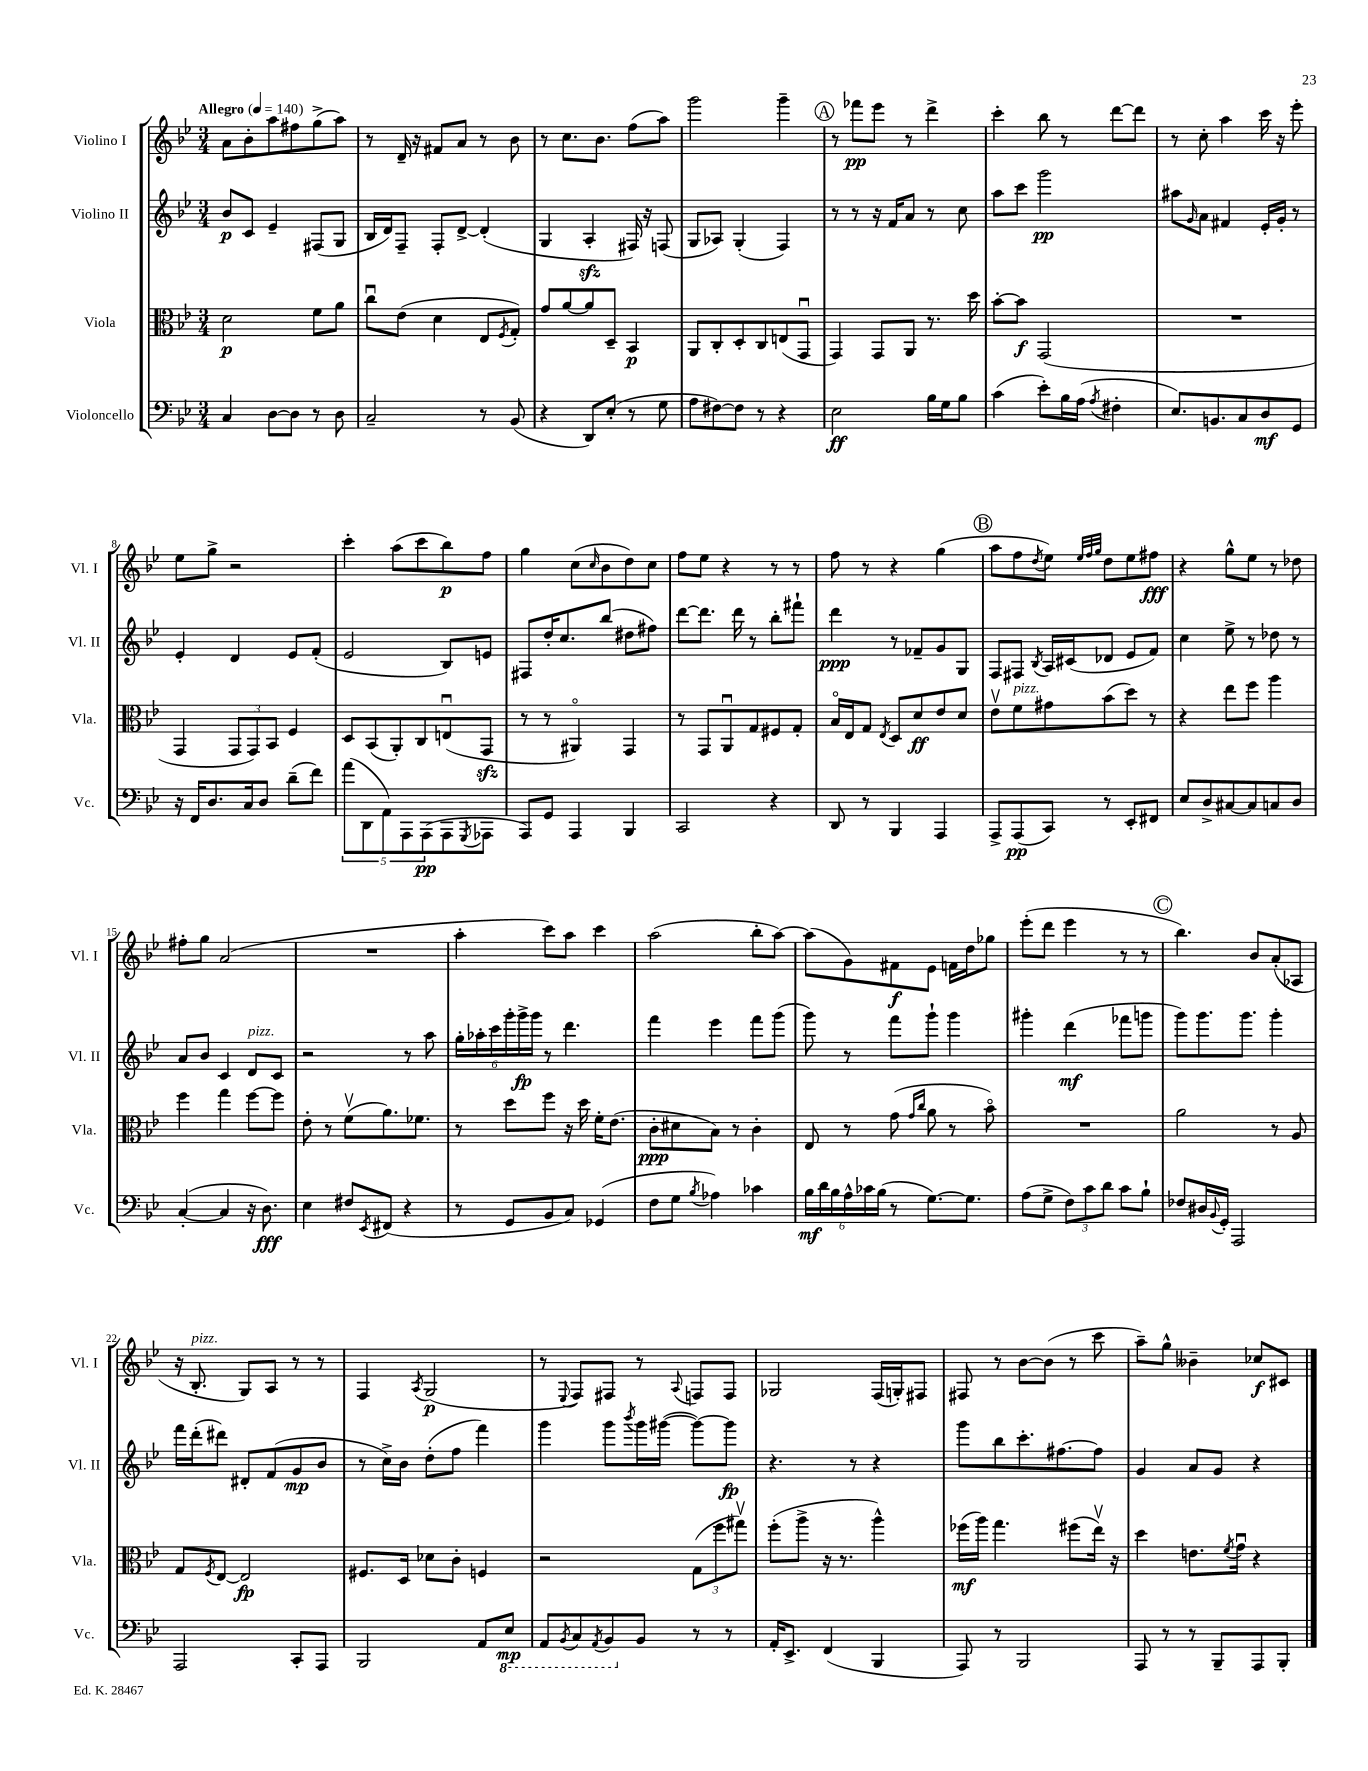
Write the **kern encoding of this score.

**kern	**kern	**kern	**kern
*staff4	*staff3	*staff2	*staff1
*clefF4	*clefC3	*clefG2	*clefG2
*k[b-e-]	*k[b-e-]	*k[b-e-]	*k[b-e-]
*M3/4	*M3/4	*M3/4	*M3/4
*MM140	*MM140	*MM140	*MM140
4C/	2d\	8b-/L	8a\L
.	.	8c/J	8b-'\
[8D\L	.	4e-~/	8aa\
8D\]J	.	.	8ff#\
8r	8f\L	(8F#/L	(8gg^\
8D\	8a\J	8G/J	8aa\J)
=	=	=	=
2C~/	8ccu\L	16B-/LL	8r
.	.	16d/J)	.
.	(8e-\J	8F~/J	16d~/
.	.	.	16r
.	4d\	8F'/L	8f#/L
.	.	[8d^/J	8a/J
8r	8E-/L	(4d'/]	8r
.	8qF/	.	.
(8BB-/	8G'/J)	.	8b-\
=	=	=	=
4r	8g/L	4G/	8r
.	[8a/	.	8.cc\L
8DD/L)	8a/]	4A'/	.
.	.	.	8.b-\J
(8E-'/J	8D~/J	.	.
8r	4BB-/	16F#/)	(8ff\L
.	.	16r	.
8G\	.	(8F/	8aa\J)
=	=	=	=
8A\L	8AA/L	8G/L	2ggg\
[8F#\)	8C'/	8A-/J)	.
8F#\]J	8D'/	(4G'/	.
8r	8C/	.	.
4r	(8E/	4F/)	4ggg~\
.	8GGu/J	.	.
=	=	=	=
2E-\	4GG/)	8r	8r
.	.	8r	8fff-\L
.	8GG/L	16r	8eee-\J
.	.	16f/LK	.
.	8AA/J	8a/J	8r
16B-\LL	8.r	8r	4ddd^\
16G\J	.	.	.
8B-\J	.	8cc\	.
.	16dd\	.	.
=	=	=	=
(4c\	[8b-'\L	8aa\L	4ccc'\
.	8b-\]J	8ccc\J	.
8e-'\L)	(2GG/	2ggg\	8bb-\
16B-\L	.	.	8r
(16A\JJ	.	.	.
8qA/	.	.	.
4F#'\	.	.	[8ddd\L
.	.	.	8ddd\]J
=	=	=	=
8.E-/L)	2.r	8aa#\L	8r
.	.	16qqg/	.
.	.	8a\J	8cc'\
8.BB/	.	.	.
.	.	4f#/	4aa\
8C/	.	.	.
8D/	.	16e-'/LL	16ccc\
.	.	16g'/JJ	16r
8GG/J	.	8r	8eee-'\
=	=	=	=
16r	4GG/	4e-'/	8ee-\L
16FF/LK	.	.	.
8.D/	.	.	8gg^\J
.	12GG/L	4d/	2r
16C/k	.	.	.
.	12GG/)	.	.
8D/J	.	.	.
.	12BB-/J	.	.
(8d~\L	4F/	8e-/L	.
8f\J)	.	(8f'/J	.
=	=	=	=
(10a\L	8D/L	2e-/	4ccc'\
10DD\	.	.	.
.	(8BB-/	.	.
10AA\)	.	.	.
.	8AA'/)	.	(8aa\L
10AAA\	.	.	.
.	8C/	.	8ccc\
(10AAA\	.	.	.
8AAA\	(8Eu/	8B-/L)	8bb-\)
8qGGG/	.	.	.
8AAA-\J	8GG/J	8e/J	8ff\J
=	=	=	=
8AAA/L)	8r	8F#/L	4gg\
8GG/J	8r	16dd'/K	.
.	.	8.cc/	.
4AAA/	4AA#o/)	.	(8cc\L
.	.	.	16qqcc/
.	.	(8bb-/J	8b-\
4BBB-/	4GG/	8dd#\L	8dd\)
.	.	8ff#\J)	8cc\J
=	=	=	=
2CC/	8r	[8ddd\L	8ff\L
.	8GG/L	8.ddd\]J	8ee-\J
.	8AAu/	.	4r
.	.	16ddd\	.
.	8G/	8r	.
4r	8F#/	8bb-'\L	8r
.	8G'/J	8fff#`\J	8r
=	=	=	=
8DD/	16B-o/LL	4ddd\	8ff\
.	16E-/J	.	.
8r	8G/J	.	8r
.	8qE-/	.	.
4BBB-/	8D/L	8r	4r
.	8d/	8f-~/L	.
4AAA/	8e-/	8g/	(4gg\
.	8d/J	8G/J	.
=	=	=	=
8AAA^/L	8e-v\L	8F/L	8aa\L
(8AAA/	8f\	8F#/J	8ff\
.	.	8qB-/	8qdd/
8CC/J)	8g#\	16A/LL	8ee-\J)
.	.	(16c#/J	.
.	.	.	32qqee-/LLL
.	.	.	32qqff/
.	.	.	32qqgg/JJJ
8r	(8b-\	8d-/J	8dd\L
8EE-'/L	8dd\J)	8e-/L	8ee-\
8FF#/J	8r	8f/J)	8ff#\J
=	=	=	=
8E-/L	4r	4cc\	4r
8D^/	.	.	.
[8C#/	8ee-\L	8ee-^\	8gg^^\L
8C#/]	8ff\J	8r	8ee-\J
8C/	4aa\	8dd-\	8r
8D/J	.	8r	8dd-\
=	=	=	=
([4C'/	4ff\	8a/L	8ff#'\L
.	.	8b-/J	8gg\J
4C/]	4gg\	4c/	(2a/
16r	[8ff\L	8d/L	.
8.D\)	.	.	.
.	8ff\]J	8c/J	.
=	=	=	=
4E-\	8e-'\	2r	2.r
.	8r	.	.
8F#/L	(8fv\L	.	.
8qEE-/	.	.	.
(8FF#/J	8.a\)	.	.
4r	.	8r	.
.	8.f-\J	.	.
.	.	8aa\	.
=	=	=	=
8r	8r	24gg'\LL	4aa'\
.	.	24aa-'\	.
.	.	24ccc\	.
8GG/L	8dd\L	24ggg'\	.
.	.	24ggg^\	.
.	.	24ggg\JJ	.
8BB-/	8ff\J	8r	8ccc\L)
8C/J)	16r	4.ddd\	8aa\J
.	16dd\	.	.
(4GG-/	16f'\LK	.	4ccc\
.	(8.e-\J	.	.
=	=	=	=
8F\L	8c'\L	4fff\	(2aa\
8G\J	8d#\	.	.
8qB-/	.	.	.
4A-\)	8B-\J)	4eee-\	.
.	8r	.	.
4c-\	4c'\	8fff\L	8bb-'\L
.	.	(8ggg\J	[8aa\J)
=	=	=	=
24B-\LL	8E-/	8ggg\)	(8aa\]L
24d\	.	.	.
24B-\	.	.	.
24A^^\	8r	8r	8g\)
24c-\	.	.	.
(24B-\JJ	.	.	.
8r	(8g\	8fff\L	8f#\
.	16qqg/LL	.	.
.	16qqcc/JJ	.	.
[8.G\L)	8a\	8ggg`\J	8e-\J
.	8r	4ggg\	16f\LL
8.G\]J	.	.	16dd\J
.	8b-o\)	.	8gg-\J
=	=	=	=
(8A\L	2.r	4ggg#'\	(8eee-'\L
8G^\J	.	.	8ddd\J
12F\L)	.	(4ddd\	4eee-\
12c\	.	.	.
12d\J	.	.	.
8c\L	.	8fff-\L	8r
8B-`\J	.	8ggg\J	8r
=	=	=	=
8F-/L	2a\	8ggg\L)	4.bb-\)
16D#/L	.	8.ggg\	.
8qqBB-/	.	.	.
16GG'/JJ	.	.	.
2AAA/	.	.	.
.	.	8.ggg\J	.
.	.	.	8b-/L
.	8r	4ggg'\	(8a'/
.	8A/	.	8A-/J
=	=	=	=
2AAA/	8G/L	16fff\LL	16r
.	.	(16ddd'\J	8.B-'/
.	8qF/	.	.
.	[8E-/J	8ddd#\J)	.
.	2E-/]	8d#'/L	8G/L)
.	.	(8f/	8A/J
8CC'/L	.	8g/	8r
8AAA/J	.	8b-/J	8r
=	=	=	=
2BBB-/	8.F#/L	8r	4F/
.	.	16cc^\LL)	.
.	16D/Jk	16b-\JJ	.
.	.	.	8qA/
.	8d-\L	(8dd'\L	(2G/
.	8c'\J	8ff\J	.
8AA/L	4F/	4fff\)	.
8EE-/J	.	.	.
=	=	=	=
8AAA/L	2r	4ggg\	8r
8qBBB-/	.	.	8qqE-/
8CC/	.	.	8F/L)
8qAAA/	.	.	.
8BBB-/	.	8ggg\L	8F#/J
.	.	8qbbb-/	.
8BB-/J	.	16ggg\L	8r
.	.	([16ggg#\JJ	.
.	.	.	8qqA/
8r	(12G\L	8ggg#\_L)	8F/L
.	12ff\	.	.
8r	.	8ggg#\]J	8F/J
.	12gg#v\J)	.	.
=	=	=	=
16AA'/LK	(8ff'\L	4.r	2G-/
8.EE-^/J	.	.	.
.	8aa^\J	.	.
(4FF/	16r	.	.
.	8.r	.	.
.	.	8r	.
4BBB-/	4aa^^\)	4r	(16F/LL
.	.	.	16G'/J)
.	.	.	8F#/J
=	=	=	=
8AAA/)	(16ff-\LL	8ggg\L	8F#/
.	16aa\JJ)	.	.
8r	4.gg\	8bb-\	8r
2BBB-/	.	8.ccc'\	[8b-\L
.	.	.	(8b-\]J
.	.	[8.ff#\	.
.	(8ff#\L	.	8r
.	16ee-v\Jk)	8ff#\]J	8ccc\
.	16r	.	.
=	=	=	=
8AAA/	4dd\	4g/	8aa~\L)
8r	.	.	8gg^^\J
8r	8.e\L	8a/L	4b--~\
8BBB-~/L	.	8g/J	.
.	8qf/	.	.
.	16gu\Jk	.	.
8AAA/	4r	4r	8cc-/L
8BBB-'/J	.	.	8c#/J
==	==	==	==
*-	*-	*-	*-
